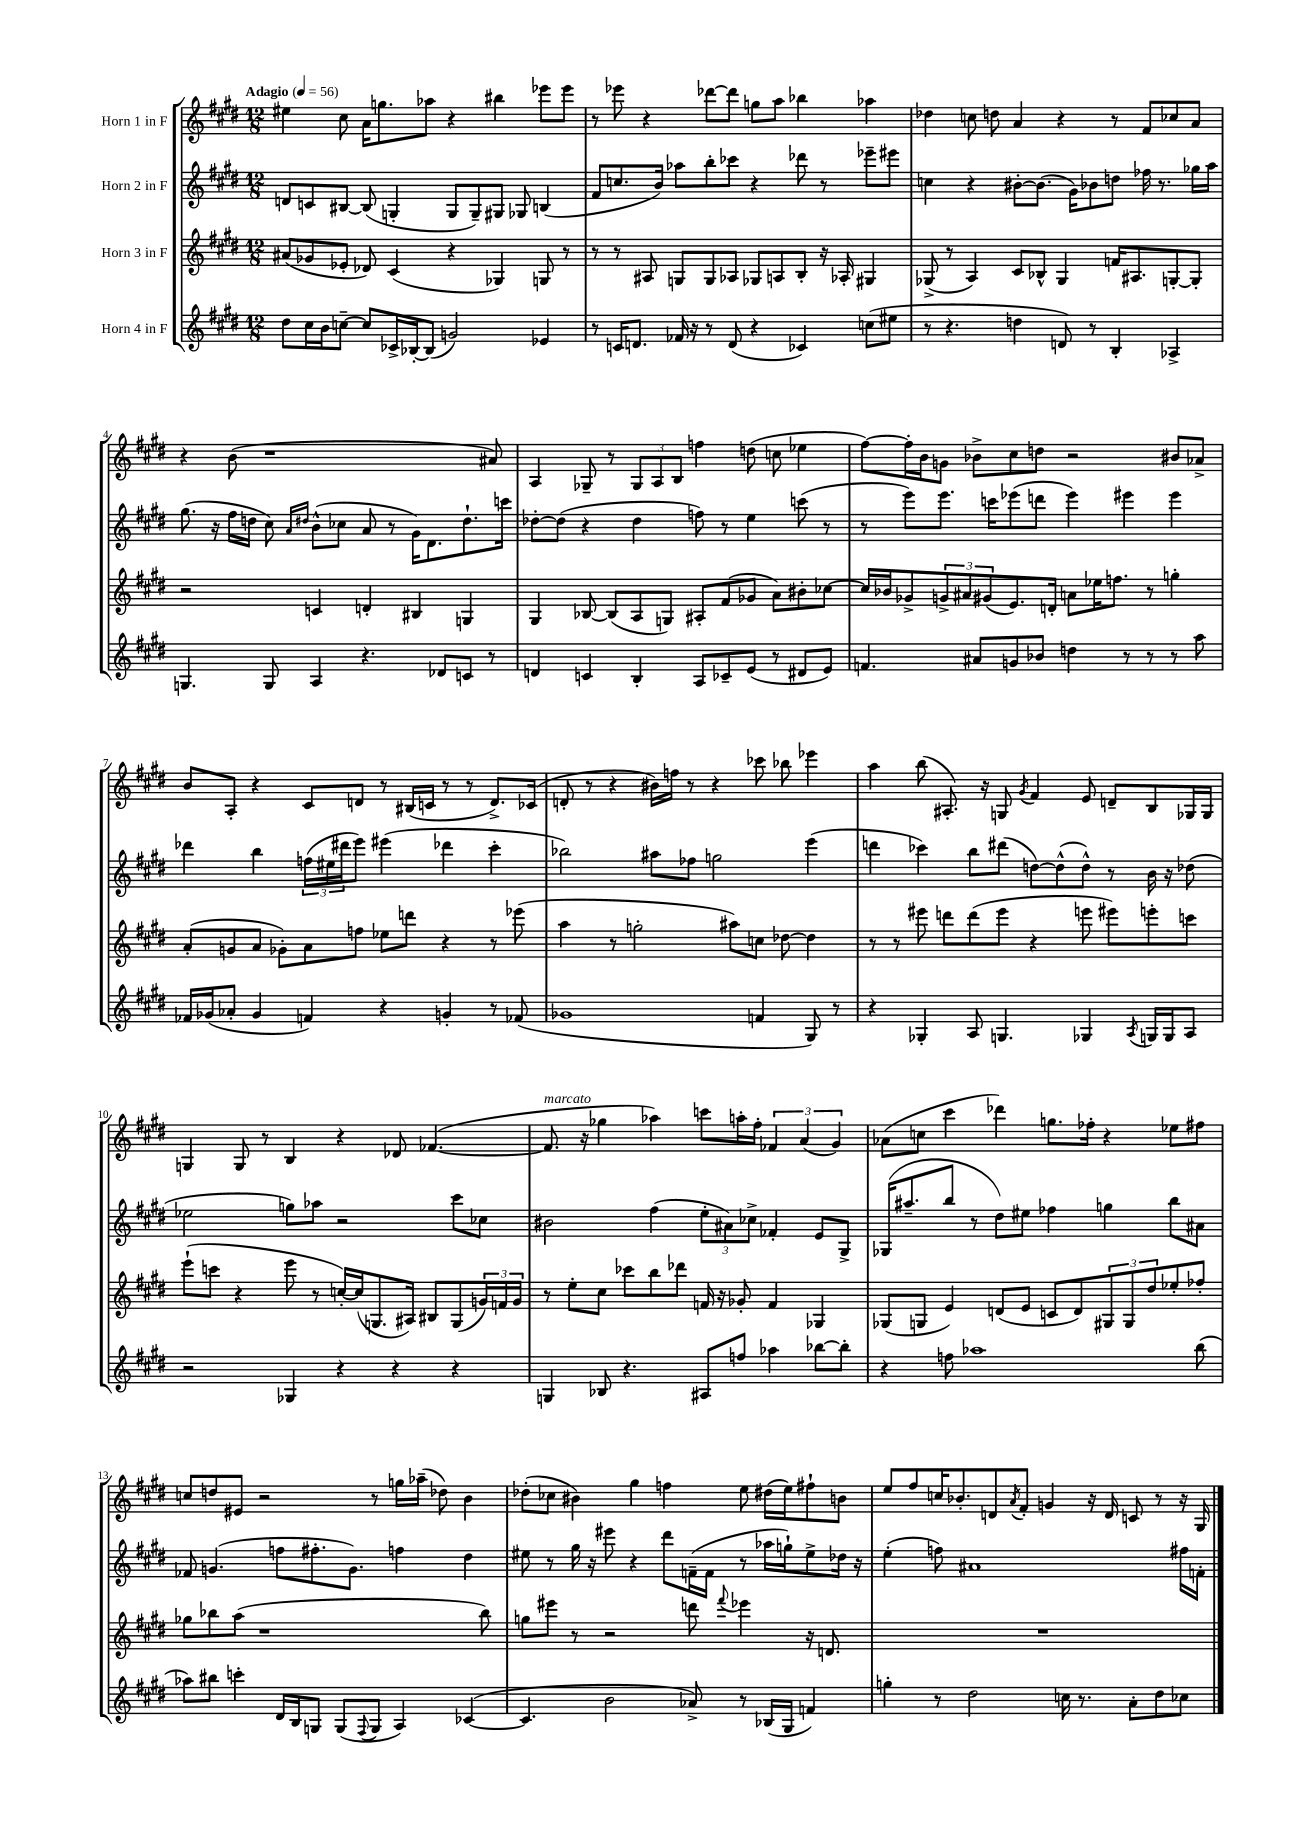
<<
\new StaffGroup <<
\new Staff = "s0" \with { instrumentName = "Horn 1 in F" } {
    \clef treble \key e \major \numericTimeSignature \time 12/8 \tempo "Adagio" 4 = 56
    eis''4 cis''8 a'16 g''8. aes''8 r4 bis''4 ees'''8 ees'''8 |
    r8 ees'''8 r4 des'''8~ des'''8 g''8 a''8 bes''4 aes''4 |
    des''4 c''8 d''8 a'4 r4 r8 fis'8 ces''8 a'8 |
    r4 b'8( r1 ais'8) |
    a4 ges8-- r8 \tuplet 3/2 { ges8 a8 b8 } f''4 d''8( c''8 ees''4 |
    fis''8~) fis''16-. b'16 g'8 bes'8-> cis''8 d''8 r2 bis'8 aes'8-> |
    b'8 a8-. r4 cis'8 d'8 r8 bis16( c'16 r8 r8 d'8.->) ces'16( |
    d'8-. r8 r4 bis'16) f''16 r8 r4 ces'''8 bes''8 ees'''4 |
    a''4 b''8( ais8.-.) r16 g8 \acciaccatura { gis'8 } fis'4 e'8 d'8-- b8 ges16 ges16 |
    g4 g8 r8 b4 r4 des'8 fes'4.~( |
    fes'8.^\markup { \italic "marcato" } r16 ges''4 aes''4) c'''8 a''16-. fis''16-. \tuplet 3/2 { fes'4 a'4( gis'4) } |
    aes'8( c''8 cis'''4 des'''4) g''8. fes''16-. r4 ees''8 fis''8 |
    c''8 d''8 eis'8 r2 r8 g''16 aes''16--( des''8) b'4 |
    des''8-.( ces''8 bis'4) gis''4 f''4 e''8 dis''16( e''16) fis''8-! b'8 |
    e''8 fis''8 c''16 bes'8.-. d'8 \acciaccatura { a'8 } fis'8-. g'4 r16 d'16 c'8 r8 r16 gis16 \bar "|." |
}
\new Staff = "s1" \with { instrumentName = "Horn 2 in F" } {
    \clef treble \key e \major \numericTimeSignature \time 12/8
    d'8 c'8 bis8~ bis8( g4-. g8 g8--) gis8 ges8 b4( |
    fis'8 c''8. b'16) aes''8 b''8-. ces'''8 r4 des'''8 r8 ees'''8-- eis'''8 |
    c''4 r4 bis'8~-. bis'8.( gis'16) bes'8 d''8 fes''16 r8. ges''16 a''16 |
    gis''8.( r16 fis''16 d''16 cis''8) \grace { a'16 dis''16 } b'8-^( ces''8 a'8 r8 gis'16) dis'8. dis''8.-! c'''16 |
    des''8~-. des''8( r4 des''4 f''8) r8 e''4 c'''8( r8 |
    r8 e'''8) e'''8. c'''16 ees'''8( d'''8 ees'''4) eis'''4 eis'''4 |
    des'''4 b''4 \tuplet 3/2 { f''16( eis''16 dis'''16 } e'''8) eis'''4( des'''4 cis'''4-. |
    bes''2) ais''8 fes''8 g''2 e'''4( |
    d'''4 ces'''4) b''8 dis'''8( d''8~) d''8-^( d''8-^) r8 b'16 r16 des''8( |
    ees''2 g''8) aes''8 r2 cis'''8 ces''8 |
    bis'2 fis''4( \tuplet 3/2 { e''8-. ais'8) ces''8-> } fes'4-. e'8 gis8-> |
    ges16( ais''8.-- b''8 r8 dis''8) eis''8 fes''4 g''4 b''8 ais'8 |
    fes'8 g'4.( f''8 fis''8.-. g'8.) f''4 dis''4 |
    eis''8 r8 gis''16 r16 eis'''8 r4 dis'''8 f'16--( f'16 r8 aes''16 g''16-!) eis''8-> des''16 r16 |
    e''4-.( f''8) ais'1 fis''16 f'16-. \bar "|." |
}
\new Staff = "s2" \with { instrumentName = "Horn 3 in F" } {
    \clef treble \key e \major \numericTimeSignature \time 12/8
    ais'8( ges'8 ees'8-. des'8) cis'4( r4 ges4) g8 r8 |
    r8 r8 ais8 g8 g8 aes8 ges8 a8 b8-. r16 aes16-. gis4 |
    ges8->( r8 a4) cis'8 bes8-^ ges4 f'16 ais8. g8~-. g8-. |
    r2 c'4 d'4-. bis4 g4 |
    gis4 bes8~ bes8( a8 g8) ais8-. fis'8( ges'8 a'8) bis'8-. ces''8~ |
    ces''16 bes'16 ges'8-> \tuplet 3/2 { g'8-> ais'8 gis'8( } e'8.) d'16-. a'8 ees''16 f''8. r8 g''4-. |
    a'8-.( g'8 a'8 ges'8-.) a'8 f''8 ees''8 d'''8 r4 r8 ees'''8( |
    a''4 r8 g''2-. ais''8) c''8 des''8~ des''4 |
    r8 r8 eis'''8 d'''8 d'''8( eis'''8 r4 e'''8 eis'''8) e'''8-. c'''8 |
    e'''8-!( c'''8 r4 e'''8 r8 c''16~-.) c''16( g8. ais16) bis8 g8( \tuplet 3/2 { g'16) f'16 g'16 } |
    r8 e''8-. cis''8 ces'''8 b''8 des'''8 f'16 r16 ges'8-. f'4 ges4 |
    ges8( g8 e'4) d'8( e'8 c'8 d'8) \tuplet 3/2 { gis8 gis8 dis''8 } ees''8-. fes''8-. |
    ges''8 bes''8 a''8( r1 bes''8) |
    g''8 eis'''8 r8 r2 d'''8 \appoggiatura { fis'''8 } ees'''4 r16 d'8. |
    R1. \bar "|." |
}
\new Staff = "s3" \with { instrumentName = "Horn 4 in F" } {
    \clef treble \key e \major \numericTimeSignature \time 12/8
    dis''8 cis''16 b'16 c''8~-- c''8 ces'16-> bes16~-. bes8( g'2) ees'4 |
    r8 c'16 d'8. fes'16 r16 r8 d'8( r4 ces'4) c''8( eis''8 |
    r8 r4. d''4 d'8) r8 b4-. aes4-> |
    g4. g8 a4 r4. des'8 c'8 r8 |
    d'4 c'4 b4-. a8 ces'8-- e'8( r8 dis'8 e'8) |
    f'4. ais'8 g'8 bes'8 d''4 r8 r8 r8 a''8 |
    fes'16 ges'16( aes'8-. ges'4 f'4) r4 g'4-. r8 fes'8( |
    ges'1 f'4 gis8) r8 |
    r4 ges4-. a8 g4. ges4 \acciaccatura { a8 } g16 g16 a8 |
    r2 ges4 r4 r4 r4 |
    g4 bes8 r4. ais8 f''8 aes''4 bes''8~ bes''8-. |
    r4 f''8 aes''1 b''8( |
    aes''8) bis''8 c'''4-. dis'16 b16 g8 g8( \appoggiatura { fis8 } g8 a4) ces'4~( |
    ces'4. b'2 aes'8->) r8 bes16( gis16 f'4) |
    g''4-. r8 dis''2 c''16 r8. a'8-. dis''8 ces''8 \bar "|." |
}
>>
>>
